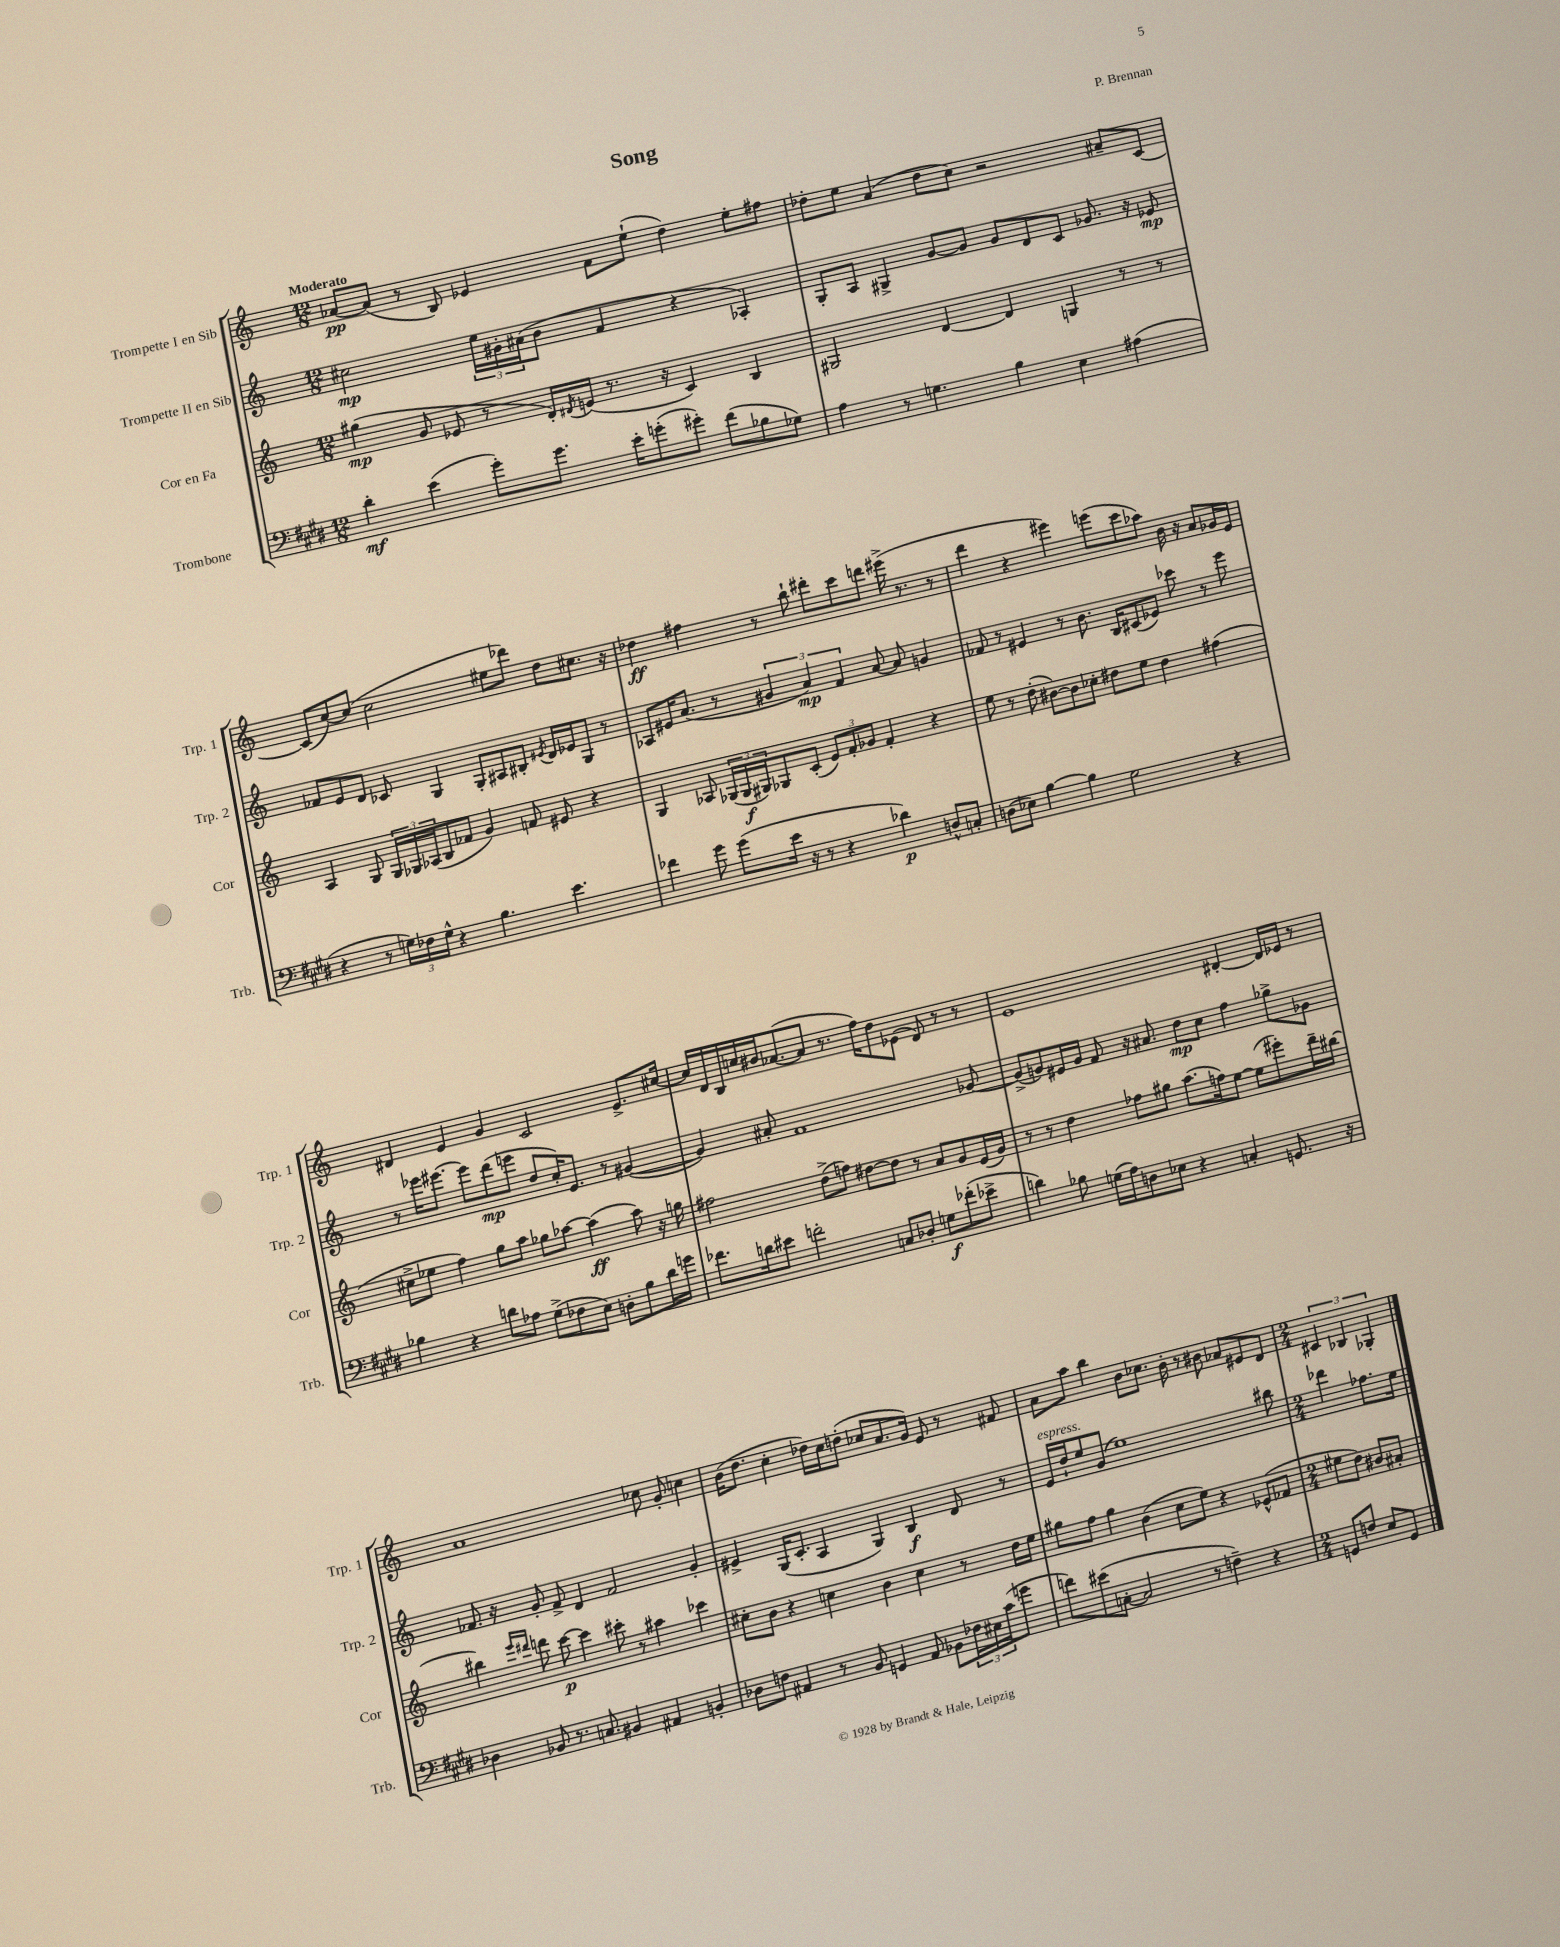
\header { title = "Song" composer = "P. Brennan" }
<<
\new StaffGroup <<
\new Staff = "s0" \with { instrumentName = "Trompette I en Sib" shortInstrumentName = "Trp. 1" } {
    \clef treble \key c \major \numericTimeSignature \time 12/8 \tempo "Moderato"
    aes'8~\pp aes'8( r8 b8) ees'4 f'8 e''8-!( d''4) e''8-. fis''8 |
    des''8-. e''8 a'4( des''8 c''8) r2 ais'8-- c'8~ |
    c'8( c''8~) c''8( c''2 eis''8 des'''8) d''8 cis''8. r16 |
    des''4\ff fis''4 r8 b''8-! dis'''8-. c'''8 d'''8 eis'''16->( r8. r8 |
    d'''4 r4 eis'''4) e'''8( c'''8 aes''8) b'16 r16 a'8 ges'16 e'16 |
    dis'4 e'4 g'4 c'2 e'8.-> cis''16~ |
    cis''16 d'16 b16 c''16 bis'16 aes'8.~( aes'8 r8. f''16) d''8 ees'8( d'8) r8 r8 |
    e'1 dis'4~-. dis'16 ees'16 r8 |
    a'1 ces''8 g'8-. c''4 |
    b'16( d''8. c''4-. des''16) c''16 d''8-.( ces''8 a'8. g'16) e'8 r8 fis'8 |
    a'8 a''8 b''4 b'8 ces''8. b'16-. r8 bis'8 aes'8 eis'8 d'8 |
    \numericTimeSignature \time 2/4 \tuplet 3/2 { cis'4 bes4 ges4-. } \bar "|." |
}
\new Staff = "s1" \with { instrumentName = "Trompette II en Sib" shortInstrumentName = "Trp. 2" } {
    \clef treble \key c \major \numericTimeSignature \time 12/8
    cis''2\mp \tuplet 3/2 { e''16 gis'16-. ais'16( } b'8 f'4 r4 aes4-.) |
    g8-. a8 gis4-> g'8~ g'8 g'8 d'8 c'8 ges'8. r16 ees'8\mp |
    fes'8 e'8 d'8 ces'8 g4 g8-. ais8 bis8-. \acciaccatura { eis'8 } d'16 ees'16 g8 r8 |
    aes8 eis'16 a'8.( r8 \tuplet 3/2 { gis'4 a'4\mp) f'4 } a'8~ a'8 g'4 |
    fes'8 r8 eis'4 r8 b'8. b16 cis'8( ees'8) ces'''8 r8 e'''8 |
    r8 ees'''16 eis'''8.~ eis'''8 d'''8\mp( e'''8 d''8 c''16-.) e'8. r8 gis'4~( |
    gis'4) ais'8-. f'1 ges'8~ |
    ges'8->( g'8) eis'16 g'16 f'8 r16 ais'8. d''8\mp c''8 f''4 ges''8-> ges'8 |
    fes'8. r16 g'8-. fes'8-> d'4 fes'2 g'4-. |
    eis'4-> g16( c'8.-. a4 g4) b4\f d'8 r8 |
    e'16^\markup { \italic "espress." } d''16-! e''8 g'8( e''1) bis''8 |
    \numericTimeSignature \time 2/4 des'''4 fes''8. e''16 \bar "|." |
}
\new Staff = "s2" \with { instrumentName = "Cor en Fa" shortInstrumentName = "Cor" } {
    \clef treble \key c \major \numericTimeSignature \time 12/8
    gis''4\mp( g'8 ees'8 r8 d'16-.) \acciaccatura { dis'8 } e'16( r8. r16 c'4) b4 |
    gis2 d'4~ d'4 g4 r8 r8 |
    a4 g8 \tuplet 3/2 { g16 ges16 aes16( } b8 fes'8 g'4) f'8 eis'8 r4 |
    g4 aes8 \tuplet 3/2 { ges16( ges16\f gis16) } ges8 c'8-.( \tuplet 3/2 { e'8) f'8-. ges'8 } f'4-. r4 |
    e''8 r8 d''8-.( bis'8~) bis'8 ces''8-. dis''8 e''8 dis''4 fis''4( |
    cis''8-> ees''8 f''4) g''8 a''8 ges''8 aes''8~ aes''4\ff( aes''8) r16 g''16 |
    fis''2 d''8->( f''8) dis''8~ dis''8 r8 a'8 g'8 e'16( g'16) |
    r8 r8 d''4 fes''8 gis''8 a''8.( f''16) e''8~ e''8( eis'''8-.) d'''16-- bis''16~ |
    bis''4 \grace { e'''16 dis'''16 } d'''8 c'''8~\p c'''4 cis'''8-. r8 ais''4 ces'''4 |
    cis''8-. b'8 r4 c''4 b'4 c''4 r8 d''16 e''16 |
    gis''8 f''8 gis''4 b'4( c''8 e''8) r4 ees'8-^( fes'8 |
    \numericTimeSignature \time 2/4 eis''8 d''8) bis'8 ais'8-. \bar "|." |
}
\new Staff = "s3" \with { instrumentName = "Trombone" shortInstrumentName = "Trb." } {
    \clef bass \key e \major \numericTimeSignature \time 12/8
    dis'4-.\mf e'4( gis'8-.) gis'8. e'16-. g'8-.( gis'8-.) fis'8( bes8 ges8) |
    a4 r8 g4. b4 e4 ais4( |
    r4 r8 \tuplet 3/2 { g16) fes16 g16-^ } r4 b4. e'4. |
    fes'4 gis'8 gis'8( e'16 r16 r8 r4 des'4\p) d8-^ c8-. |
    d8( ees8) b4~ b4 gis2 r4 |
    bes4 r4 d'8 aes8 gis8->( fes8 e8) d8-. bes8 d'16 g'16 |
    fes'8. d'16 eis'8 f'2-. c8 des8-. g8\f fes'8-.( ees'8-> |
    d'4) bes8 g16( a16) d8 ees8 r4 c4-. g,8. r16 |
    des4 bes,8 r8. c8. bis,4 ais,4 b,4-. |
    des8 f8 ais,4 r8 b,8 g,4 ais,8 bes,8 \tuplet 3/2 { fes16 eis16 cis'16( } g'8 |
    f'8) eis'8( c8~-. c2 r8 f4--) r4 |
    \numericTimeSignature \time 2/4 g,8 f8 e8 g,8 \bar "|." |
}
>>
>>
\layout { \context { \Score \remove "Bar_number_engraver" } }
